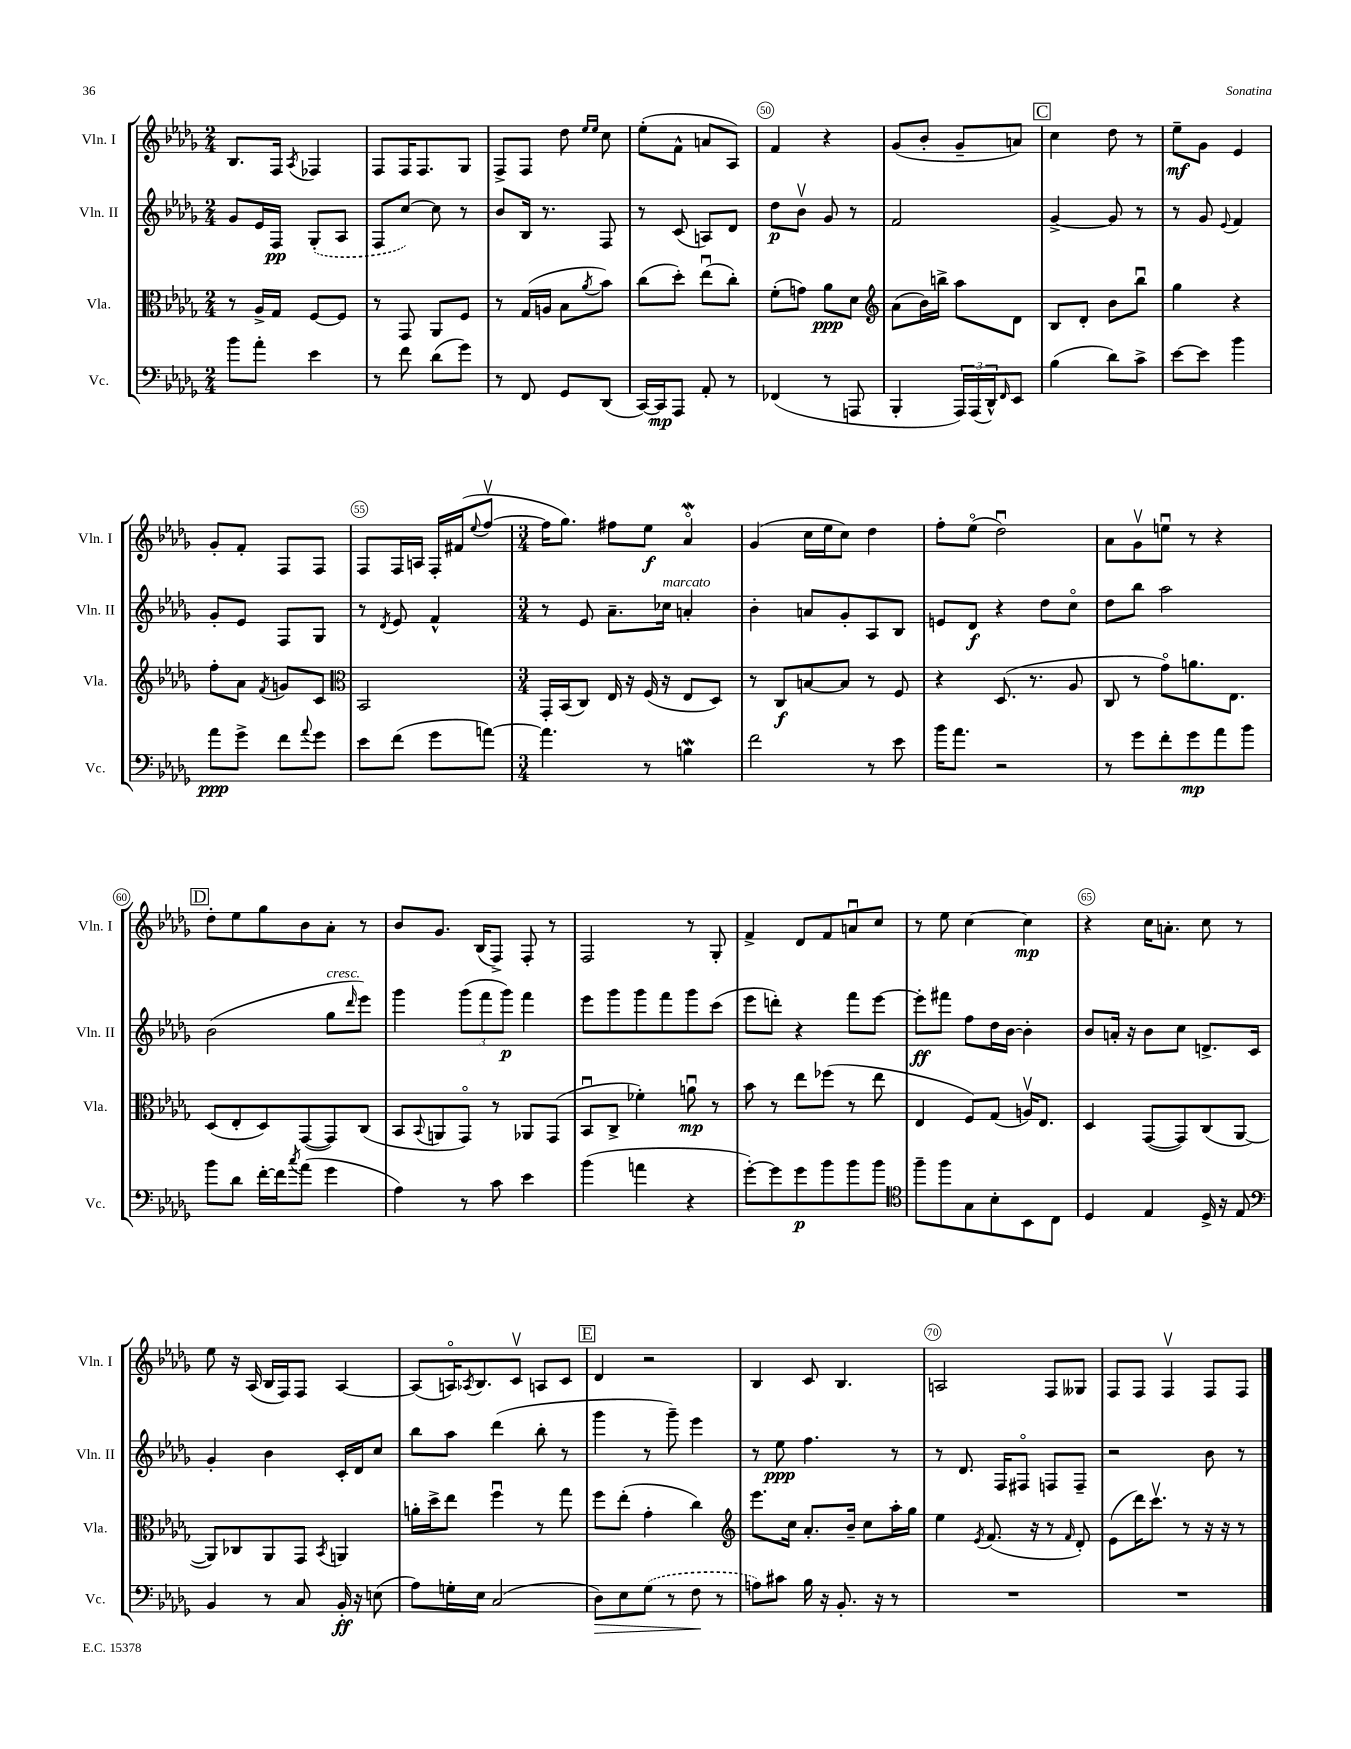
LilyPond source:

<<
\new StaffGroup <<
\new Staff = "s0" \with { instrumentName = "Vln. I" shortInstrumentName = "Vln. I" } {
    \clef treble \key des \major \numericTimeSignature \time 2/4
    bes8. f16 \acciaccatura { aes8 } fes4 |
    f8 f16 f8. ges8 |
    f8-> f8 des''8 \grace { ees''16 ees''16 } c''8 |
    ees''8-.( f'8-^ a'8 aes8) |
    f'4 r4 |
    ges'8( bes'8-. ges'8-- a'8) |
    \mark \markup { \box "C" } c''4 des''8 r8 |
    ees''8--\mf ges'8 ees'4 |
    ges'8-. f'8-. f8 f8 |
    f8 f16 a16 f16-. fis'16( \appoggiatura { ees''8 } f''8~\upbow |
    \numericTimeSignature \time 3/4 f''16 ges''8.) fis''8 ees''8\f aes'4\flageolet\mordent |
    ges'4( c''16 ees''16 c''8) des''4 |
    f''8-. ees''8\flageolet( des''2\downbow) |
    aes'8 ges'8\upbow e''8\downbow r8 r4 |
    \mark \markup { \box "D" } des''8-. ees''8 ges''8 bes'8 aes'8-. r8 |
    bes'8 ges'8. bes16( f8->) f8-. r8 |
    f2 r8 ges8-. |
    f'4-> des'8 f'8 a'8\downbow c''8 |
    r8 ees''8 c''4~ c''4\mp |
    r4 c''16 a'8.-. c''8 r8 |
    ees''8 r16 aes16( bes16 f16) f8 aes4~ |
    aes8( a16\flageolet) \acciaccatura { aes8 } bes8. c'8\upbow a8 c'8 |
    \mark \markup { \box "E" } des'4 r2 |
    bes4 c'8 bes4. |
    a2 f8 geses8 |
    f8 f8 f4\upbow f8 f8 \bar "|." |
}
\new Staff = "s1" \with { instrumentName = "Vln. II" shortInstrumentName = "Vln. II" } {
    \clef treble \key des \major \numericTimeSignature \time 2/4
    ges'8 ees'16 f16\pp \once \slurDashed ges8-.( aes8 |
    f8 c''8~) c''8 r8 |
    bes'8 bes16 r8. f8 |
    r8 c'8( a8) des'8 |
    des''8\p bes'8\upbow ges'8 r8 |
    f'2 |
    \mark \markup { \box "C" } ges'4~-> ges'8 r8 |
    r8 ges'8 \appoggiatura { ees'8 } f'4 |
    ges'8-. ees'8 f8 ges8 |
    r8 \acciaccatura { des'8 } ees'8 f'4-^ |
    \numericTimeSignature \time 3/4 r8 ees'8 aes'8.-- ces''16^\markup { \italic "marcato" } a'4-. |
    bes'4-. a'8 ges'8-. aes8 bes8 |
    e'8 des'8\f r4 des''8 c''8\flageolet |
    des''8 bes''8 aes''2 |
    \mark \markup { \box "D" } bes'2( ges''8^\markup { \italic "cresc." } \grace { des'''16 } ees'''8) |
    ges'''4 \tuplet 3/2 { ges'''8( f'''8 ges'''8\p) } f'''4 |
    ees'''8 ges'''8 ges'''8 f'''8 ges'''8 c'''8( |
    ees'''8 d'''8-.) r4 f'''8 ees'''8~ |
    ees'''8-.\ff fis'''8 f''8 des''16 bes'16~ bes'4-. |
    bes'8 a'16-. r16 bes'8 c''8 d'8.-> c'16 |
    ges'4-. bes'4 c'16-. des'16 c''8 |
    bes''8 aes''8 des'''4( bes''8-. r8 |
    \mark \markup { \box "E" } ges'''4 r8 ges'''8--) ees'''4 |
    r8 ees''8\ppp f''4. r8 |
    r8 des'8. f16 fis8\flageolet f8 f8-- |
    r2 bes'8 r8 \bar "|." |
}
\new Staff = "s2" \with { instrumentName = "Vla." shortInstrumentName = "Vla." } {
    \clef alto \key des \major \numericTimeSignature \time 2/4
    r8 aes16-> ges16 f8~ f8 |
    r8 ges,8 aes,8 f8 |
    r8 ges16( a16 bes8 \acciaccatura { aes'8 } bes'8) |
    c''8( des''8-.) ees''8\downbow( c''8-.) |
    f'8-.( g'8) aes'8\ppp des'8 |
    \clef treble aes'8( bes'16) b''16-> aes''8 des'8 |
    \mark \markup { \box "C" } bes8 des'8-. bes'8 bes''8\downbow |
    ges''4 r4 |
    f''8-. aes'8 \acciaccatura { f'8 } g'8 c'8 |
    \clef alto bes,2 |
    \numericTimeSignature \time 3/4 ges,16-. bes,16( c8) ees16 r16 f16( r16 ees8 des8) |
    r8 c8\f b8~ b8 r8 f8 |
    r4 des8.( r8. aes8 |
    c8 r8 ges'8\flageolet) a'8. ees8. |
    \mark \markup { \box "D" } des8( ees8-. des8) ges,8~( ges,8) c8( |
    bes,8 \appoggiatura { bes,8 } a,8 ges,8\flageolet) r8 aes,8 ges,8( |
    bes,8\downbow c8-> fes'4-.) a'8\downbow\mp r8 |
    bes'8 r8 ees''8 fes''8( r8 ees''8 |
    ees4 f8) ges8( a16\upbow) ees8. |
    des4 ges,8~( ges,8) c8( aes,8~ |
    aes,8) ces8 aes,8 ges,8 \acciaccatura { bes,8 } a,4 |
    a'16-. des''16-> ees''8 f''4\downbow r8 ges''8 |
    \mark \markup { \box "E" } f''8 ees''8-.( ges'4-. c''4) |
    \clef treble ees'''8. c''16 aes'8.-. bes'16-- c''8 aes''16-. ges''16 |
    ees''4 \acciaccatura { ees'8 } f'8.( r16 r8 \grace { f'16 } des'8-.) |
    ees'8( des'''16) c'''8.\upbow r8 r16 r16 r8 \bar "|." |
}
\new Staff = "s3" \with { instrumentName = "Vc." shortInstrumentName = "Vc." } {
    \clef bass \key des \major \numericTimeSignature \time 2/4
    bes'8 aes'8-. ees'4 |
    r8 f'8 des'8( ges'8) |
    r8 f,8 ges,8 des,8( |
    c,16~) c,16\mp aes,,8 aes,8-. r8 |
    fes,4( r8 a,,8 |
    bes,,4-. \tuplet 3/2 { aes,,16) aes,,16( des,16-^) } \grace { f,16 } ees,8 |
    \mark \markup { \box "C" } bes4( des'8) c'8-> |
    ees'8~ ees'8 bes'4 |
    aes'8\ppp ges'8-> f'8 \appoggiatura { aes'8 } ges'8 |
    ees'8 f'8( ges'8 a'8~) |
    \numericTimeSignature \time 3/4 a'4. r8 b4\mordent |
    f'2 r8 ees'8 |
    bes'16 aes'8. r2 |
    r8 ges'8 f'8-. ges'8\mp aes'8 bes'8 |
    \mark \markup { \box "D" } bes'8 des'8 f'16~-. f'16 \acciaccatura { c''8 } aes'8( ges'4 |
    aes4) r8 c'8 ees'4 |
    bes'4( a'4 r4 |
    ges'8~-.) ges'8 ges'8\p bes'8 bes'8 bes'8 |
    \clef tenor f''8-- f''8 ges8 bes8-. bes,8 c8 |
    des4 ees4 des16-> r16 ees8 |
    \clef bass bes,4 r8 c8 bes,16-.\ff r16 e8( |
    aes8) g16-. ees16 c2( |
    \mark \markup { \box "E" } des8\>) ees8 \once \slurDashed ges8( r8 f8\! r8 |
    a8) cis'8 bes16 r16 bes,8.-. r16 r8 |
    R2. |
    R2. \bar "|." |
}
>>
>>
\layout { \context { \Score currentBarNumber = #46 \override BarNumber.break-visibility = ##(#f #t #t) barNumberVisibility = #(every-nth-bar-number-visible 5) \override BarNumber.stencil = #(make-stencil-circler 0.1 0.3 ly:text-interface::print) } }
